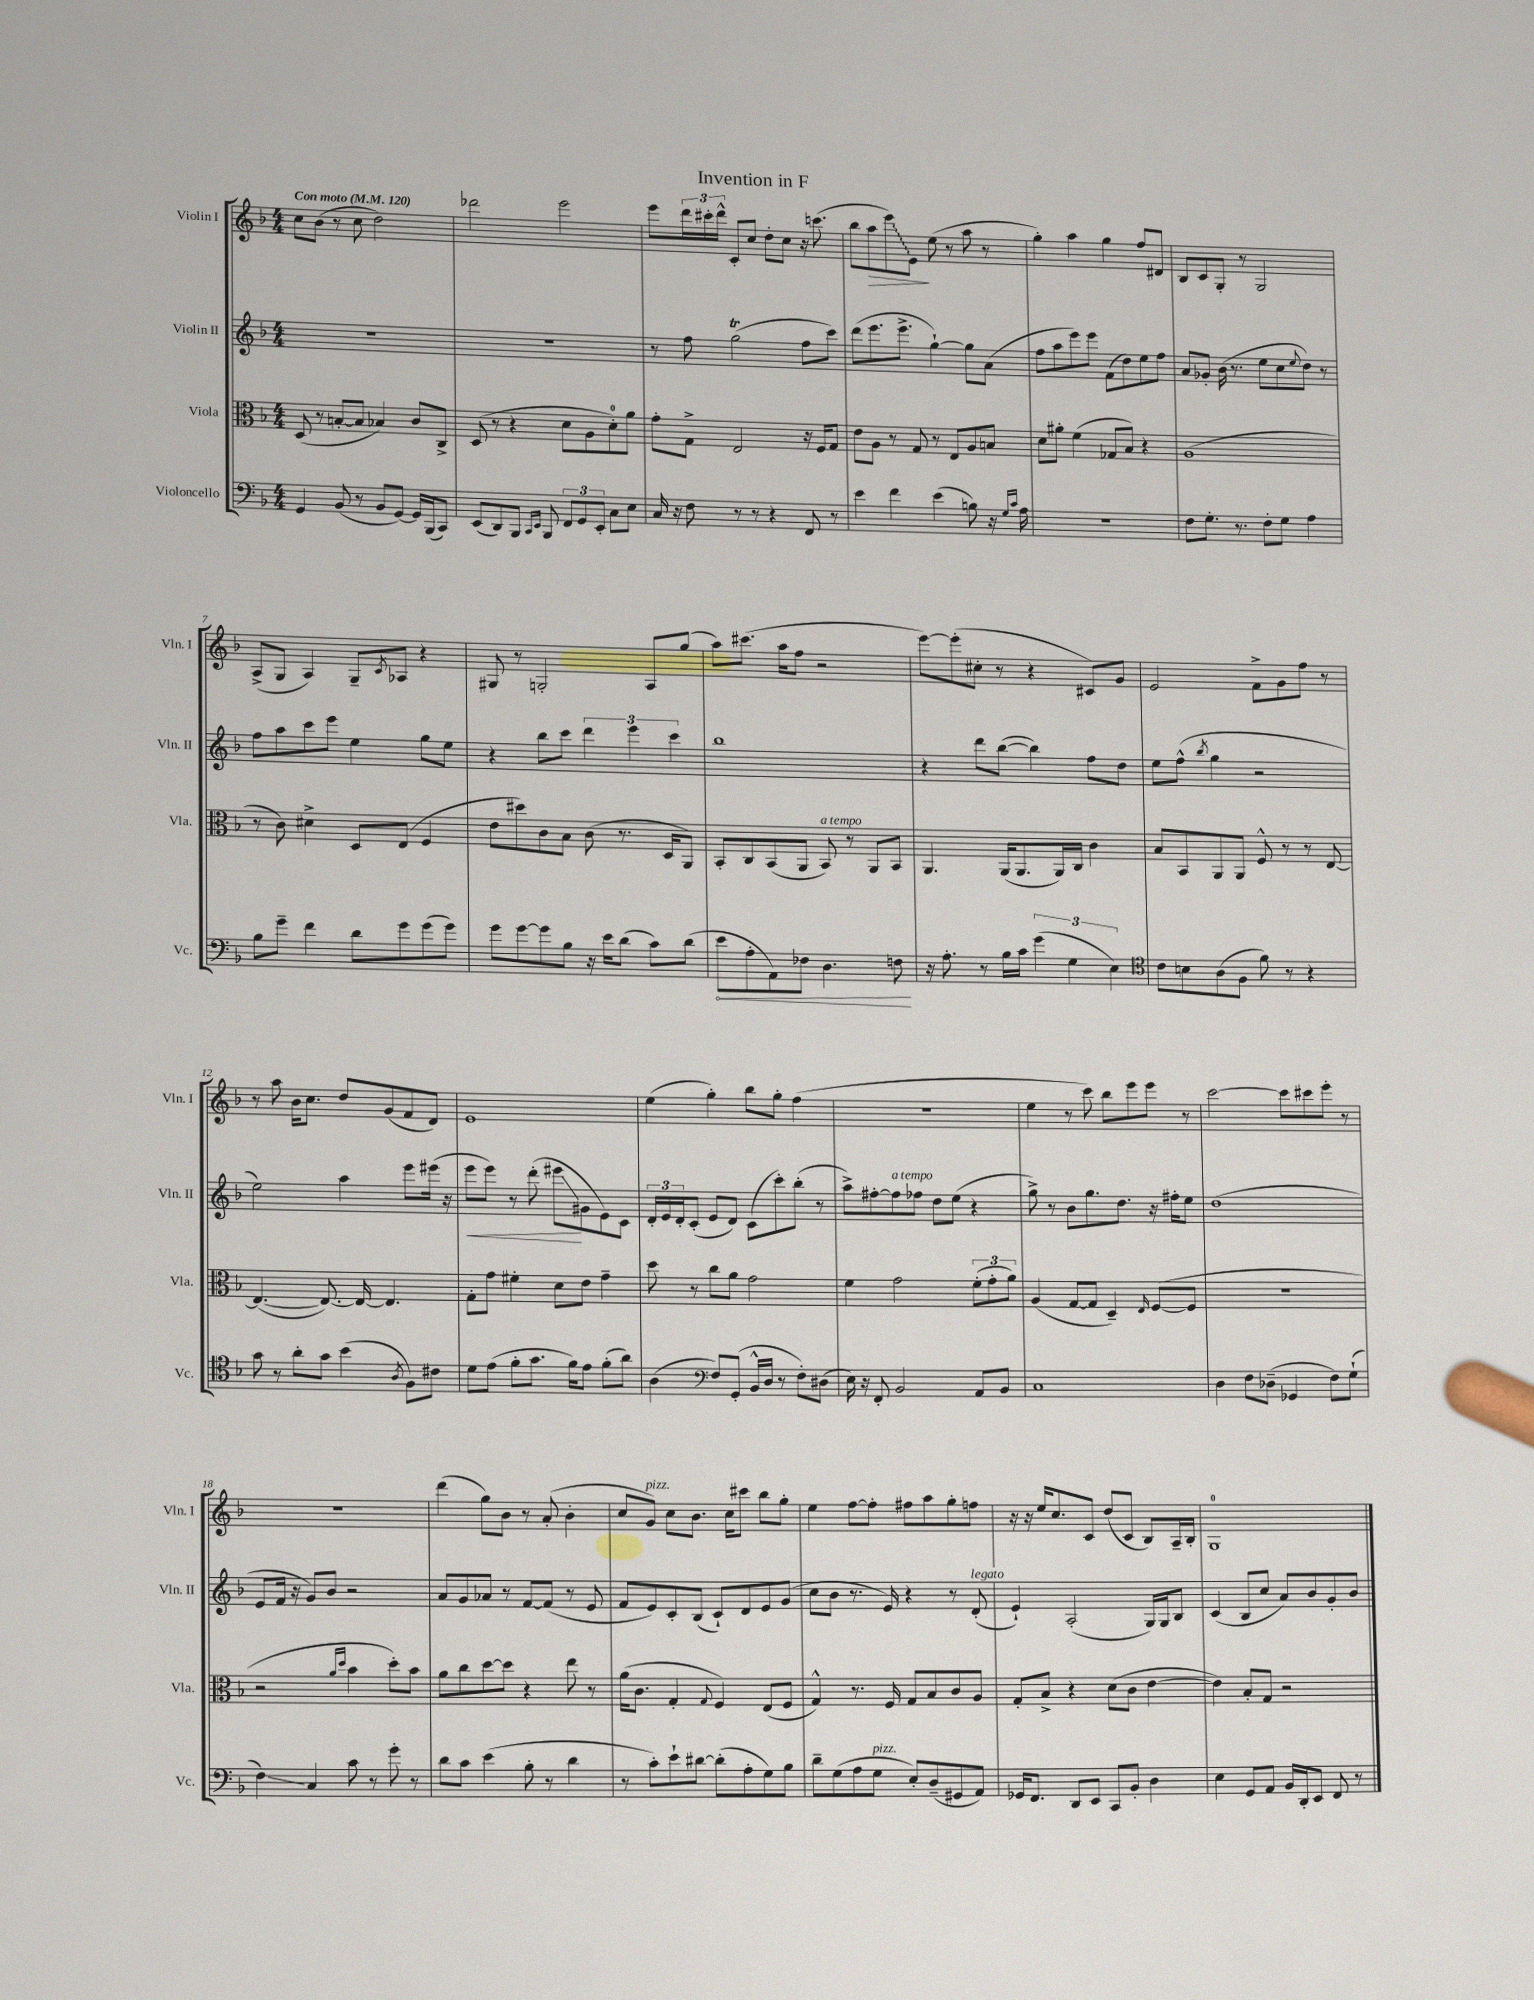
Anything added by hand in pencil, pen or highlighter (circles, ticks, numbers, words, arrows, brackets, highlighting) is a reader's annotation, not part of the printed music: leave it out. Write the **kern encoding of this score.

**kern	**kern	**kern	**kern
*staff4	*staff3	*staff2	*staff1
*clefF4	*clefC3	*clefG2	*clefG2
*k[b-]	*k[b-]	*k[b-]	*k[b-]
*M4/4	*M4/4	*M4/4	*M4/4
*MM120	*MM120	*MM120	*MM120
4GG	(8D	1r	8cc
.	8r	.	(8b-
(8BB-	[8B'	.	8r
8r	8B]	.	8cc
8BB-	4B-)	.	2dd)
[8GG)	.	.	.
16GG]	8c	.	.
(16BBB-	.	.	.
8CC)	8C^	.	.
=	=	=	=
(8EE	(8D	1r	2ddd-
8DD)	8r	.	.
8BBB-	4r	.	.
16qqCC	.	.	.
16qqEE	.	.	.
8BBB-	.	.	.
12FF	8d	.	2eee
12GG	.	.	.
.	8A	.	.
12EE'	.	.	.
8C	8d')	.	.
8E	8a	.	.
=	=	=	=
16C	8g'	8r	8eee
16r	.	.	.
8F	8G^	8ff	24ddd
.	.	.	24ccc#'
.	.	.	24ddd^^
8r	2E	(2gg	8c'
8r	.	.	8cc
4r	.	.	8dd'
.	.	.	8cc
8FF	16r	8ff	16r
.	16F	.	(8.ccc
8r	8G	8ccc)	.
=	=	=	=
4e	8e	(8ddd	8bb-
.	8A	8.eee	8aa
4f	8r	.	8eee)
.	.	8.eee^	.
.	8G	.	8e
(4e	8r	[4gg`)	(8ee
.	8E	.	8r
8B)	8A	8gg]	8aa
16r	8B	(8a	8r
16qqG	.	.	.
16qqc	.	.	.
16A	.	.	.
=	=	=	=
1r	8d	8ff	4gg')
.	8a#'	8aa	.
.	(4f	8eee)	4aa
.	.	8eee	.
.	8G-	(8f	4gg
.	8B-)	8dd)	.
.	4r	8ee	8ff
.	.	8ff	8d#
=	=	=	=
8F	(1A	8a	8B-
8.G'	.	8g-'	8c
.	.	(16b-	8G'
8.r	.	8.r	.
.	.	.	8r
8F'	.	8ee	2G
8G	.	8cc	.
.	.	8qqee	.
4A	.	8dd)	.
.	.	8r	.
=	=	=	=
8B-	8r	8ff	(8A^
8g~	8c)	8aa	8G
4f	4d#^	8ccc	4A)
.	.	8eee	.
8d	8D	4ee	8G~
.	.	.	8qc
8g	(8E	.	8A-
(8g	4F	8gg	4r
8g)	.	8ee	.
=	=	=	=
8g	8e	4r	8G#
[8g	8dd#)	.	8r
8g]	8c	8bb-	2G'
8B-	8B-	8ccc	.
16r	(8c	6ddd	.
16e	.	.	.
(8d	8.r	.	.
.	.	6eee	.
8c)	.	.	8A
.	16D	.	.
.	.	6ccc	.
(8d	8AA)	.	(8gg
=	=	=	=
8e	8BB-'	1bb-	8aa)
8A'	8C	.	(8.ccc#
8AA)	(8BB-	.	.
.	.	.	16aa
8F-	8AA	.	8ff
4.D	8BB-)	.	2r
.	8r	.	.
.	8AA	.	.
8F	8BB-	.	.
=	=	=	=
16r	4.AA	4r	[8eee)
8.A'	.	.	.
.	.	.	(8eee']
8r	.	8ddd	8cc#'
16B-	(16AA	([8bb-	8r
16c	8.AA	.	.
(6g	.	4bb-])	4r
.	16AA)	.	.
6G	.	.	.
.	16C	.	.
.	4c	8ff	8c#)
6E)	.	.	.
.	.	8dd	8g
=	=	=	=
*clefC4	*	*	*
8c	8B-	8ee	2e
8B	8BB-	(8ff^^	.
.	.	8qbb-	.
(8A	8AA	4gg	.
8F	8AA	.	.
8f)	8F^^	2r	8f^
8r	8r	.	8g
4r	8r	.	8ff
.	[8E	.	8r
=	=	=	=
8g	(4.E_	2ee)	8r
8r	.	.	8aa
8a'	.	.	16b-
.	.	.	8.cc
8g	8.E_)	.	.
(4b-	.	4aa	8dd
.	16E_	.	.
.	4.E]	.	(8g
8qA	.	.	.
8F)	.	8eee	8f
8c#	.	(16eee#	8d)
.	.	16r	.
=	=	=	=
8d	8G'	8eee	1e
(8e	8g	8eee)	.
8f'	4f#'	8r	.
8.g	.	(8ddd'	.
.	8d	8eee#	.
16f)	.	.	.
8e	8e	8g#	.
(8f'	4g~	8e)	.
8a)	.	8c	.
=	=	=	=
(4A	8dd	24d'	(4ee
.	.	24e	.
.	.	24d'	.
.	8r	(8c'	.
*clefF4	*	*	*
8F)	8cc	8e	4gg')
(8GG'	8a	8d)	.
16BB-^^	2g	(8c	8bb-
16D	.	.	.
8r	.	8ccc')	8gg'
8F')	.	(8bb-'	(4ff
(8D#	.	8r	.
=	=	=	=
16E)	4f	8aa^)	1r
16r	.	.	.
8FF'	.	[8ff#'	.
2BB-	2g	8ff#]	.
.	.	8ff-	.
.	.	8dd	.
.	.	(8ee	.
8AA	(12f'	4r	.
.	12g'	.	.
8BB-	.	.	.
.	12a)	.	.
=	=	=	=
1C	(4A	8gg^)	4ee
.	.	8r	.
.	[8G	8b-	8r
.	8G]	8.gg	8ccc)
.	4D~)	.	8bb-
.	.	8.dd	.
.	.	.	8eee
.	16qqE	.	.
.	([8F	16r	8eee
.	.	16ff#'	.
.	8F]	8ee	8r
=	=	=	=
4D	1r	(1dd	[2ccc
8F	.	.	.
(8D-~	.	.	.
4GG-	.	.	8ccc]
.	.	.	8ccc#
8F)	.	.	8eee'
(8G`	.	.	8r
=	=	=	=
4F)	2r	8e	1r
.	.	16f	.
.	.	16r	.
4C	.	8g)	.
.	.	8b-	.
.	16qqa	.	.
.	16qqdd	.	.
8c	4b-	2r	.
8r	.	.	.
8g'	8dd')	.	.
8r	8b-	.	.
=	=	=	=
8d	8a	8a	(4ddd
8c	8cc	8g	.
(4e	[8dd	8a-	8gg)
.	8dd]	8r	8b-
8B-'	4r	[8f	8r
8r	.	(8f]	(8a'
4d	8ee	8r	4b-'
.	8r	8e	.
=	=	=	=
8r	(16a	8f	8cc
.	8.c	.	.
8c')	.	8e)	8g)
8e`	4G'	8c'	8cc
[8d#	.	(8B-	8.b-
.	8qqG	.	.
(8d#']	4F)	8c`)	.
.	.	.	16cc
8A'	.	8d	8ccc#
8G)	(8E	8e	8bb-
8B-	8F	(8g	8gg'
=	=	=	=
8d~	4G^^)	8cc	4ee
(8G	.	8b-	.
8A	8.r	8.r	[8ff
8G	.	.	8ff']
.	16F	16e)	.
8E')	8G	4r	8ff#
(8D~	8B-	.	8aa
8GG#	8c	8r	8gg'
8AA)	8A	(8d'	8ff
=	=	=	=
16GG-	8G'	4e`)	16r
8.FF	.	.	16r
.	8B-^	.	16ee
.	.	.	8.cc
8DD	4r	(2A'	.
8EE	.	.	8c
8CC	(8d	.	(8dd
8BB-'	8c	.	8c
4D	[4e	16G)	8B-)
.	.	16G	.
.	.	8B-	16A~
.	.	.	16B-'
=	=	=	=
4E	4e])	(4c	1G
8GG	8B-'	8B-	.
8AA	8G	8cc	.
16BB-	2r	8a)	.
16DD'	.	.	.
8EE	.	8b-	.
8FF	.	8g'	.
8r	.	8b-	.
==	==	==	==
*-	*-	*-	*-
